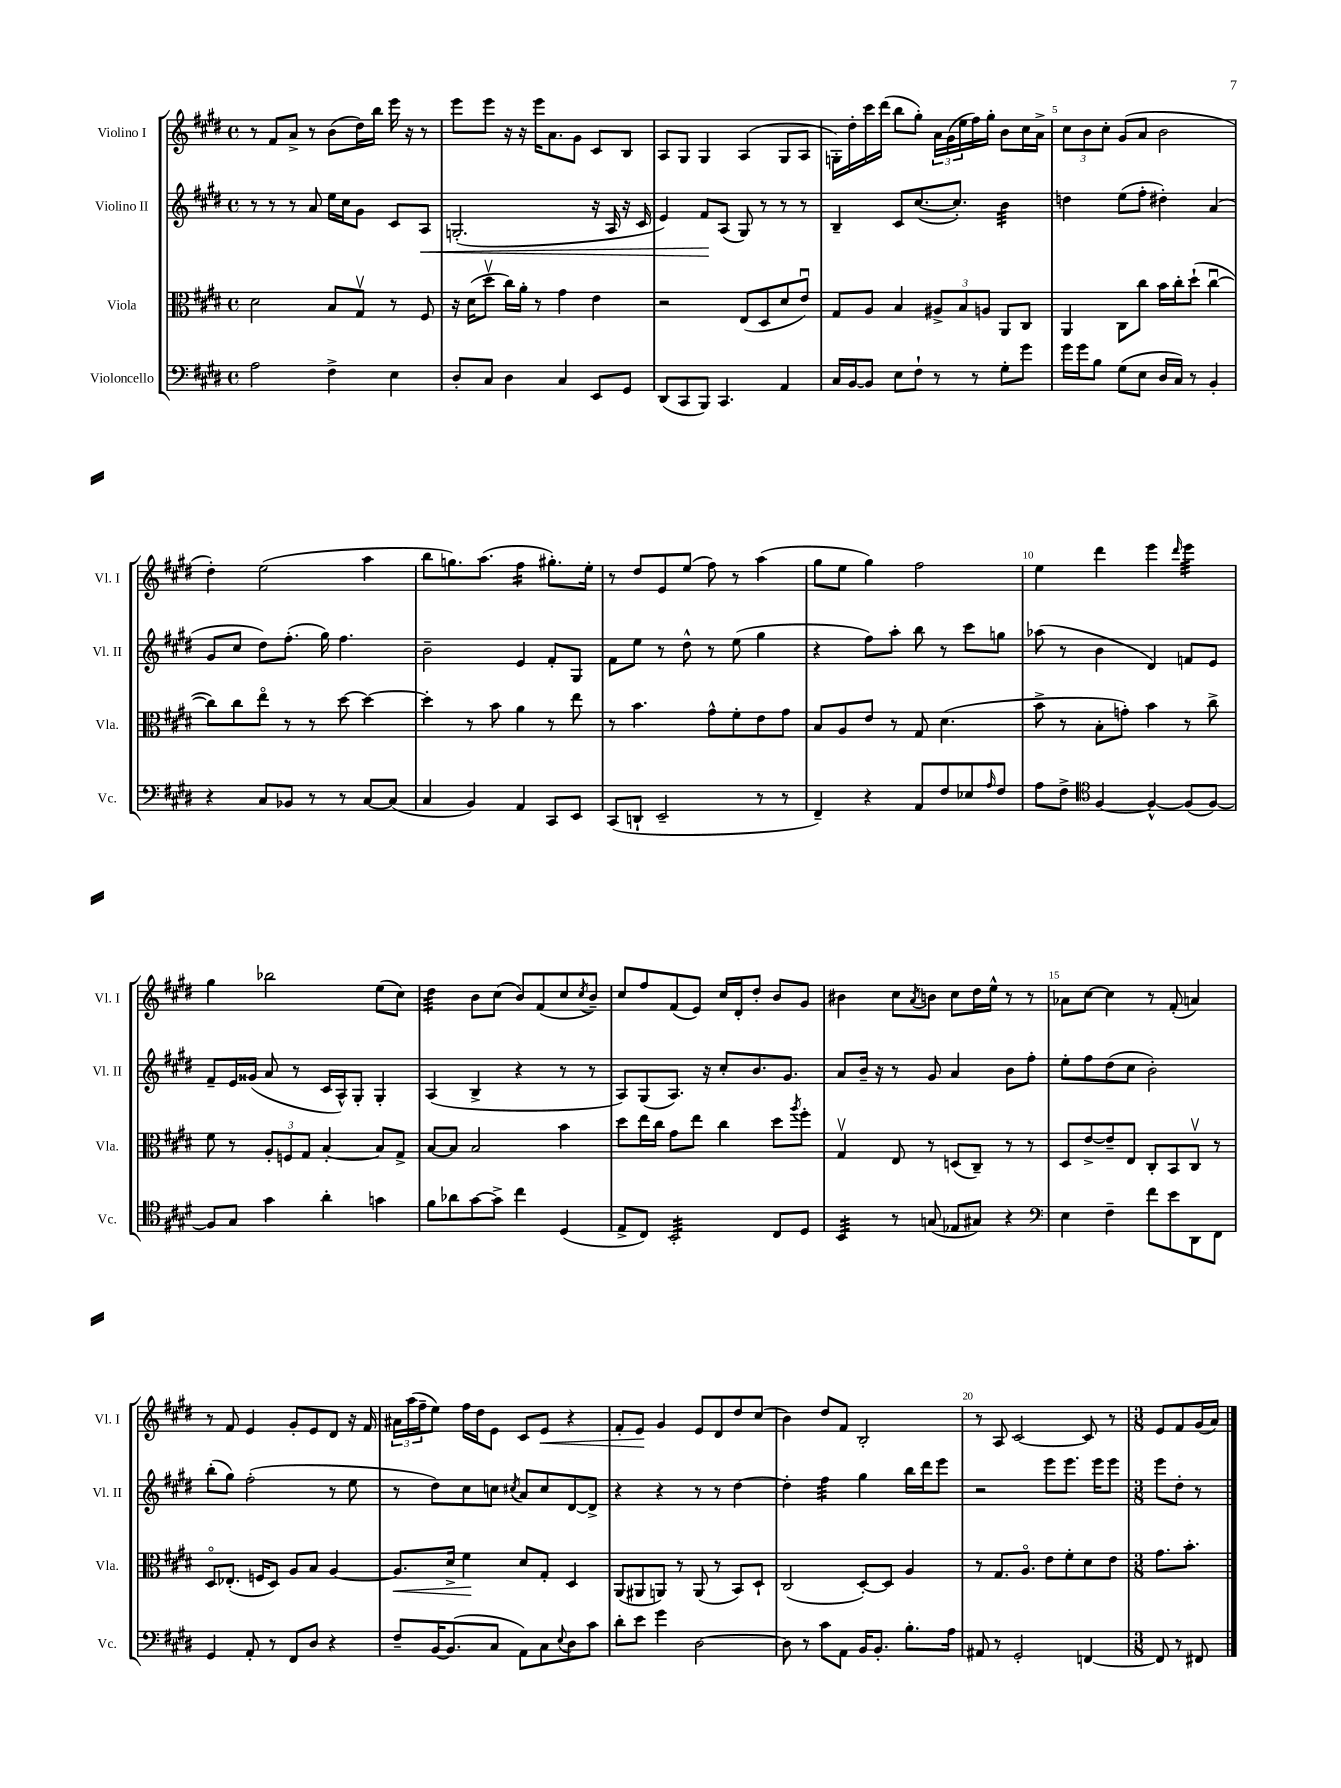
<<
\new StaffGroup <<
\new Staff = "s0" \with { instrumentName = "Violino I" shortInstrumentName = "Vl. I" } {
    \clef treble \key e \major \defaultTimeSignature \time 4/4
    r8 fis'8 a'8-> r8 b'8( dis''16) b''16 e'''16 r16 r8 |
    e'''8 e'''8 r16 r16 e'''16 a'8. gis'8 cis'8 b8 |
    a8 gis8 gis4 a4( gis8 a8 |
    g16-.) dis''16-. cis'''16 dis'''16( b''8 gis''8-.) \tuplet 3/2 { a'16 gis'16( e''16 } fis''16) gis''16-. b'8 cis''16 a'16-> |
    \tuplet 3/2 { cis''8 b'8 cis''8-. } gis'8( a'8 b'2 |
    dis''4-.) e''2( a''4 |
    b''8 g''8.) a''8.( fis''4:16 gis''8.-.) e''16-. |
    r8 dis''8 e'8 e''8( fis''8) r8 a''4( |
    gis''8 e''8 gis''4) fis''2 |
    e''4 dis'''4 e'''4 \grace { dis'''16 } e'''4:32 |
    gis''4 bes''2 e''8( cis''8) |
    dis''4:32 b'8 cis''8( b'8) fis'8( cis''8 \acciaccatura { cis''8 } b'8--) |
    cis''8 fis''8 fis'8( e'8) cis''16 dis'16-. dis''8-. b'8 gis'8 |
    bis'4 cis''8 \acciaccatura { a'8 } b'8 cis''8 dis''16 e''16-^ r8 r8 |
    aes'8 cis''8~ cis''4 r8 fis'8-.( a'4) |
    r8 fis'8 e'4 gis'8-. e'8 dis'8 r16 fis'16 |
    \tuplet 3/2 { ais'16 a''16( fis''16-- } e''8) fis''16 dis''16 e'8 cis'8 e'8\< r4 |
    fis'8-. e'8\! gis'4 e'8 dis'8 dis''8 cis''8( |
    b'4) dis''8 fis'8 b2-. |
    r8 a8 cis'2~ cis'8 r8 |
    \numericTimeSignature \time 3/8 e'8 fis'8 gis'16( a'16) \bar "|." |
}
\new Staff = "s1" \with { instrumentName = "Violino II" shortInstrumentName = "Vl. II" } {
    \clef treble \key e \major \defaultTimeSignature \time 4/4
    r8 r8 r8 a'8 e''16 cis''16 gis'8 cis'8 a8\< |
    g2.-.( r16 a16 r16 cis'16 |
    e'4) fis'8\! a8( gis8) r8 r8 r8 |
    b4-- cis'8 cis''8.~( cis''8.-.) b'4:32 |
    d''4 e''8( fis''8-. dis''4-.) a'4( |
    gis'8 cis''8 dis''8) fis''8.-.( gis''16) fis''4. |
    b'2-- e'4 fis'8-. gis8 |
    fis'8 e''8 r8 dis''8-^ r8 e''8( gis''4 |
    r4 fis''8) a''8-. b''8 r8 cis'''8 g''8 |
    aes''8( r8 b'4 dis'4) f'8 e'8 |
    fis'8-- e'16 gisis'16( a'8 r8 cis'16 a16-^) gis8-. gis4-. |
    a4( b4-> r4 r8 r8 |
    a8) gis8( a8.) r16 cis''8-. b'8. gis'8. |
    a'8 b'16-- r16 r8 gis'8 a'4 b'8 fis''8-. |
    e''8-. fis''8 dis''8( cis''8 b'2-.) |
    b''8-.( gis''8) fis''2-.( r8 e''8 |
    r8 dis''8) cis''8 c''8 \acciaccatura { cis''8 } a'8 cis''8 dis'8~ dis'8-> |
    r4 r4 r8 r8 dis''4~ |
    dis''4-. fis''4:32 gis''4 b''16 dis'''16 e'''8 |
    r2 e'''8 e'''8. e'''16 e'''8 |
    \numericTimeSignature \time 3/8 e'''8 dis''8-. r8 \bar "|." |
}
\new Staff = "s2" \with { instrumentName = "Viola" shortInstrumentName = "Vla." } {
    \clef alto \key e \major \defaultTimeSignature \time 4/4
    dis'2 b8 gis8\upbow r8 fis8 |
    r16 dis'16( dis''8\upbow cis''16) a'16-. r8 gis'4 e'4 |
    r2 e8( dis8 dis'8 e'8\downbow) |
    gis8 a8 b4 \tuplet 3/2 { ais8-> b8 a8 } a,8 cis8 |
    a,4 cis8 cis''8 b'16 cis''16-. dis''8-!( cis''4~\downbow |
    cis''8) cis''8 e''8\flageolet r8 r8 dis''8~ dis''4~ |
    dis''4-. r8 b'8 a'4 r8 e''8 |
    r8 b'4. gis'8-^ fis'8-. e'8 gis'8 |
    b8 a8 e'8 r8 gis8 dis'4.( |
    b'8-> r8 b8-. g'8-.) b'4 r8 cis''8-> |
    fis'8 r8 \tuplet 3/2 { a8-. f8 gis8 } b4~-. b8 gis8-> |
    b8~ b8 b2 b'4 |
    dis''8 e''16 cis''16 gis'8 e''8 cis''4 dis''8 \acciaccatura { a''8 } fis''8-. |
    gis4\upbow e8 r8 d8( cis8--) r8 r8 |
    dis8 e'8~-> e'8-- e8 cis8-. b,8 cis8\upbow r8 |
    dis8\flageolet ees8.-.( f16 dis8) a8 b8 a4~ |
    a8.\< dis'16-> fis'4\! dis'8 gis8-. dis4 |
    a,8( ais,8 a,8) r8 a,8( r8 b,8) dis8-! |
    cis2( dis8~-.) dis8 a4 |
    r8 gis8. a8.\flageolet e'8 fis'8-. dis'8 e'8 |
    \numericTimeSignature \time 3/8 gis'8. b'8.-. \bar "|." |
}
\new Staff = "s3" \with { instrumentName = "Violoncello" shortInstrumentName = "Vc." } {
    \clef bass \key e \major \defaultTimeSignature \time 4/4
    a2 fis4-> e4 |
    dis8-. cis8 dis4 cis4 e,8 gis,8 |
    dis,8( cis,8 b,,8) cis,4. a,4 |
    cis16 b,16~ b,8 e8 fis8-! r8 r8 gis8-. gis'8 |
    gis'16 gis'16 b8 gis8( e8 dis16 cis16) r8 b,4-. |
    r4 cis8 bes,8 r8 r8 cis8~ cis8( |
    cis4 b,4) a,4 cis,8 e,8 |
    cis,8( d,8-! e,2-- r8 r8 |
    fis,4--) r4 a,8 fis8 ees8 \grace { a16 } fis8 |
    a8 fis8-> \clef tenor fis4~ fis4~-^ fis8( fis8~) |
    fis8 gis8 gis'4 a'4-. g'4 |
    fis'8 aes'8 gis'8~ gis'8-> cis''4 dis4( |
    e8-> cis8) b,2:32-. cis8 dis8 |
    b,4:32 r8 g8( ees8 gis8) r4 |
    \clef bass e4 fis4-- fis'8 e'8 dis,8 fis,8 |
    gis,4 a,8-. r8 fis,8 dis8 r4 |
    fis8-- b,16~ b,8.( cis8 a,8) cis8 \appoggiatura { e8 } dis8 cis'8 |
    dis'8-. e'8 gis'4 dis2~ |
    dis8 r8 cis'8 a,8 b,16 b,8.-. b8.-. a16 |
    ais,8 r8 gis,2-. f,4~ |
    \numericTimeSignature \time 3/8 f,8 r8 fis,8 \bar "|." |
}
>>
>>
\layout { \context { \Score \override BarNumber.break-visibility = ##(#f #t #t) barNumberVisibility = #(every-nth-bar-number-visible 5) } }
